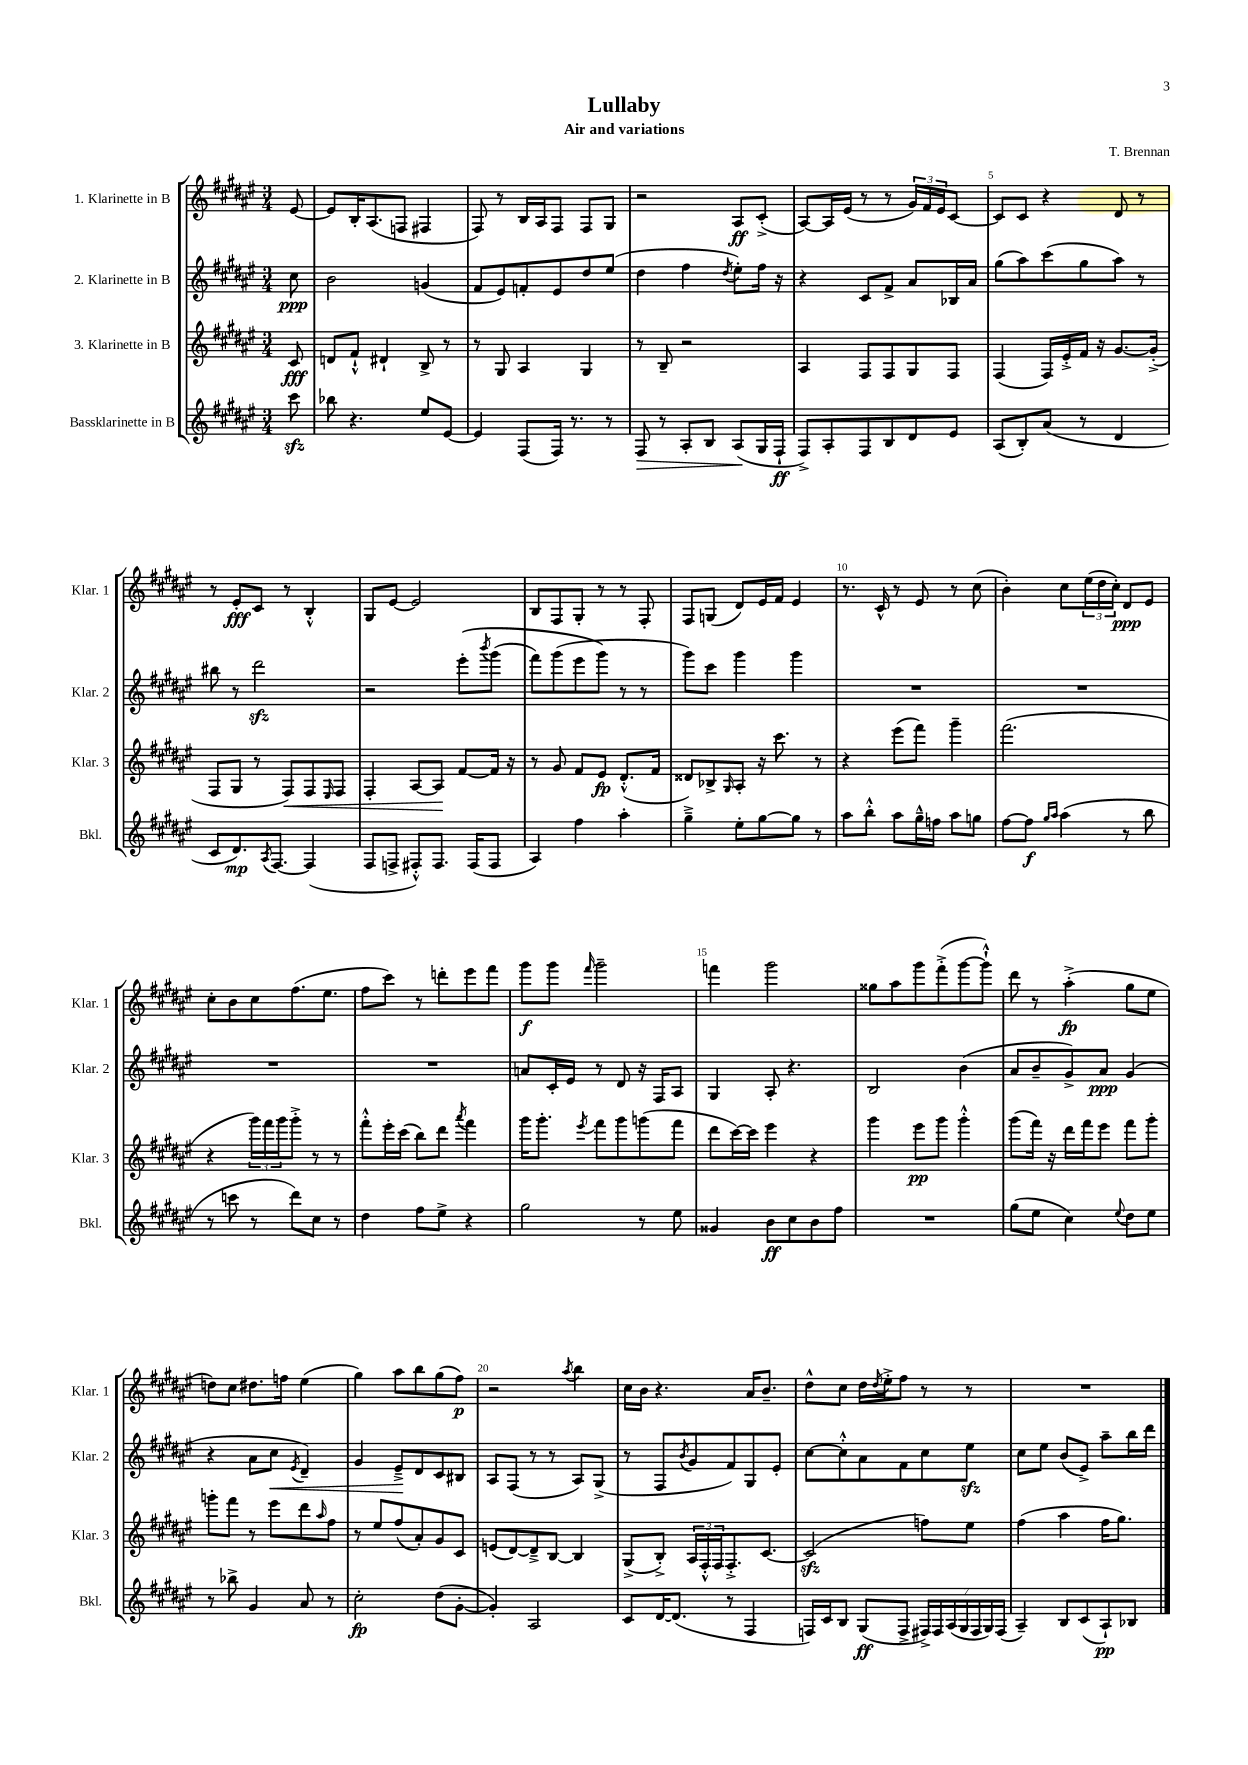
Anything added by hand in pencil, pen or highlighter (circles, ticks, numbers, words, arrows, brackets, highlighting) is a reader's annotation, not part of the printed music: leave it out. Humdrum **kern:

**kern	**kern	**kern	**kern
*staff4	*staff3	*staff2	*staff1
*clefG2	*clefG2	*clefG2	*clefG2
*k[f#c#g#d#a#e#]	*k[f#c#g#d#a#e#]	*k[f#c#g#d#a#e#]	*k[f#c#g#d#a#e#]
*M3/4	*M3/4	*M3/4	*M3/4
8ccc#\	8c#/	8cc#\	[8e#/
=	=	=	=
8bb-\	8d/L	2b\	8e#/]L
4.r	8f#`^^/J	.	16B'/K
.	.	.	(8.A#/
.	4d#`/	.	.
.	.	.	8F/J
8ee#/L	8B^/	(4g/	4F#/
[8e#/J	8r	.	.
=	=	=	=
4e#/]	8r	8f#/L	8F#/)
.	8G#/	8e#/)	8r
(8F#/L	4A#/	8f'/	16B/LL
.	.	.	16A#/J
16F#/Jk)	.	8e#/	8F#/J
8.r	.	.	.
.	4G#/	8dd#/	8F#/L
8r	.	(8ee#/J	8G#/J
=	=	=	=
8F#/	8r	4dd#\	2r
8r	8B~/	.	.
8A#'/L	2r	4ff#\	.
8B/J	.	.	.
.	.	8qdd#/	.
(8A#/L	.	8ee#'\L)	8A#/L
16G#/L	.	16ff#\Jk	(8c#'^/J
16F#`/JJ	.	16r	.
=	=	=	=
8F#^/L)	4A#/	4r	[8A#/L)
8A#'/	.	.	16A#/]L
.	.	.	(16e#/JJ
8F#/	8F#/L	8c#/L	8r
8B/	8F#/	8f#^/J	8r
8d#/	8G#/	8a#/L	24g#/LL)
.	.	.	24f#/
.	.	.	24e#/J
8e#/J	8F#/J	16B-/L	[8c#/J
.	.	16a#/JJ	.
=	=	=	=
(8A#/L	(4F#/	(8gg#\L	8c#/]L
8B'/)	.	8aa#\)	8c#/J
(8a#/J	16F#/LL)	(8ccc#\	4r
.	16e#'^/	.	.
8r	16f#/JJ	8gg#\	.
.	16r	.	.
4d#/	[8.g#/L	8aa#\J)	8d#/
.	.	8r	8r
.	(16g#'^/]Jk	.	.
=	=	=	=
8c#/L	8F#/L	8bb#\	8r
8.d#/)	8G#/J	8r	8e#'/L
.	8r	2ddd#\	8c#/J
8qA#/	.	.	.
[8.F#/J	.	.	.
.	8F#/L)	.	8r
(4F#/]	8F#/	.	4B'^^/
.	16qqE#/	.	.
.	8F#/J	.	.
=	=	=	=
8F#/L	4F#'/	2r	8G#/L
8F^/J	.	.	[8e#/J
8F#'^^/L)	[8A#/L	.	2e#/]
8.F#/J	8A#/]J	.	.
.	[8f#/L	&(8eee#'\L	.
(16F#/LK	.	.	.
.	.	8qbbb/	.
8F#/J	16f#/]Jk	(8ggg#\J	.
.	16r	.	.
=	=	=	=
4A#/)	8r	8fff#\L)	8B/L
.	8g#/	(8ggg#\	8F#/
4ff#\	8f#/L	8eee#\	8G#'/J
.	8e#/J	8ggg#\J&)	8r
4aa#'\	(8.d#'^^/L	8r	8r
.	.	8r	8F#'/
.	16f#/Jk	.	.
=	=	=	=
4gg#~^\	8d##/L)	8ggg#\L)	8F#/L
.	8B-^/	8ccc#\J	(8G/J
.	16qqG#/	.	.
8ee#'\L	8A#'/J	4ggg#\	8d#/L)
[8gg#\	16r	.	16e#/L
.	8.ccc#\	.	16f#/JJ
8gg#\]J	.	4ggg#\	4e#/
8r	8r	.	.
=	=	=	=
8aa#\L	4r	2.r	8.r
8bb'^^\J	.	.	.
.	.	.	16c#^^/
8aa#\L	(8eee#\L	.	8r
16gg#~^^\L	8fff#\J)	.	8e#/
16ff\JJ	.	.	.
8aa#\L	4ggg#~\	.	8r
8gg\J	.	.	(8cc#\
=	=	=	=
[8ff#\L	(2.fff#\	2.r	4b'\)
8ff#\]J	.	.	.
16qqgg#/LL	.	.	.
16qqaa#/JJ	.	.	.
(4aa#\	.	.	8cc#\L
.	.	.	(24ee#\L
.	.	.	24dd#\
.	.	.	24cc#'\JJ)
8r	.	.	8d#/L
8bb\	.	.	8e#/J
=	=	=	=
8r	4r	2.r	8cc#'\L
8ccc\	.	.	8b\
8r	24ggg#\LL)	.	8cc#\
.	24fff#\	.	.
.	24ggg#\J	.	.
8ddd#\L)	8ggg#'^\J	.	(8.ff#\
8cc#\J	8r	.	.
.	.	.	8.ee#\J
8r	8r	.	.
=	=	=	=
4dd#\	8fff#'^^\L	2.r	8ff#\L
.	16eee#'\L	.	8ccc#\J)
.	(16ccc#\JJ	.	.
8ff#\L	8bb\L)	.	8r
8ee#^\J	8ddd#\J	.	8ddd'\L
.	8qaaa#/	.	.
4r	4fff#\	.	8eee#\
.	.	.	8fff#\J
=	=	=	=
2gg#\	16ggg#\LK	8a/L	8ggg#\L
.	8.ggg#'\J	.	.
.	.	16c#'/L	8ggg#\J
.	.	16e#/JJ	.
.	8qeee#/	.	16qqfff#/
.	8fff#\L	8r	2ggg#~\
.	8ggg#\	8d#/	.
8r	(8ggg\	16r	.
.	.	16F#/LK	.
8ee#\	8fff#\J	8A#/J	.
=	=	=	=
4g##/	8ddd#\L	4G#/	4fff\
.	[16ccc#\L)	.	.
.	16ccc#\]JJ	.	.
8b\L	4eee#\	8A#'/	2ggg#\
8cc#\	.	4.r	.
8b\	4r	.	.
8ff#\J	.	.	.
=	=	=	=
2.r	4ggg#\	2B/	8gg##\L
.	.	.	8aa#\
.	8eee#\L	.	8ggg#\
.	8ggg#\J	.	(8fff#'^\
.	4ggg#'^^\	(4b\	[8ggg#\
.	.	.	8ggg#`^^\]J)
=	=	=	=
(8gg#\L	(8ggg#\L	8a#/L	8ddd#\
8ee#\J	16fff#\Jk)	8b~/	8r
.	16r	.	.
4cc#\)	16ddd#\LL	8g#^/)	(4aa#'^\
.	16fff#\J	.	.
.	8eee#\J	8a#/J	.
8qqee#/	.	.	.
8dd#\L	8fff#\L	(4g#/	8gg#\L
8ee#\J	8ggg#'\J	.	8ee#\J
=	=	=	=
8r	8ggg'\L	4r	8dd\L)
8bb-^\	8fff#\J	.	8cc#\J
4g#/	8r	8a#\L	8.dd#\L
.	8eee#\L	8cc#\J	.
.	.	.	16ff\Jk
.	.	8qe#/	.
8a#/	8ddd#\	4d#~/)	(4ee#\
.	16qqaa#/	.	.
8r	8ff#\J	.	.
=	=	=	=
2cc#'\	8r	4g#/	4gg#\)
.	8ee#/L	.	.
.	(8ff#/	8e#~^/L	8aa#\L
.	8a#'/)	8d#/	8bb\
(8dd#\L	8g#/	8c#/	(8gg#\
[8g#'\J	8c#/J	8B#/J	8ff#\J)
=	=	=	=
4g#'/])	(8e/L	8A#/L	2r
.	[8d#/)	(8F#/J	.
2A#/	8d#~^/]	8r	.
.	[8B/J	8r	.
.	.	.	8qaa#/
.	4B/]	8A#/L)	4bb\
.	.	(8G#^/J	.
=	=	=	=
8c#/L	(8G#^/L	8r	16cc#\LL
.	.	.	16b\JJ
[16d#/K	8B'^/J)	8F#/L	4.r
(8.d#/]J	.	.	.
.	.	8qb/	.
.	24A#/LL	8g#/	.
.	24F#'^^/	.	.
.	24F#/J	.	.
8r	8.F#'^/	8f#/)	.
4F#/	.	8G#/	16a#/LK
.	[8.c#/J	.	8.b~/J
.	.	8e#'/J	.
=	=	=	=
16F/LL)	(2c#/]	[8cc#\L	8dd#^^\L
16c#/J	.	.	.
8B/J	.	8cc#'^^\]	8cc#\J
(8G#/L	.	8a#\	16dd#\LL
.	.	.	8qdd#/
.	.	.	16ee#'^\J
8F^/J	.	8f#\	8ff#\J
28F#^/LL)	8ff\L)	8cc#\	8r
28F#/	.	.	.
(28A#/	.	.	.
28G#/	.	.	.
.	8ee#\J	8ee#\J	8r
28F#/	.	.	.
28G#/)	.	.	.
(28F#/JJ	.	.	.
=	=	=	=
4A#~/)	(4ff#\	8cc#\L	2.r
.	.	8ee#\J	.
8B/L	4aa#\	(8b/L	.
(8c#/	.	8e#^/J)	.
8A#`/)	16ff#\LK	8aa#~\L	.
.	8.gg#\J)	.	.
8B-/J	.	16bb\L	.
.	.	16ddd#\JJ	.
==	==	==	==
*-	*-	*-	*-
